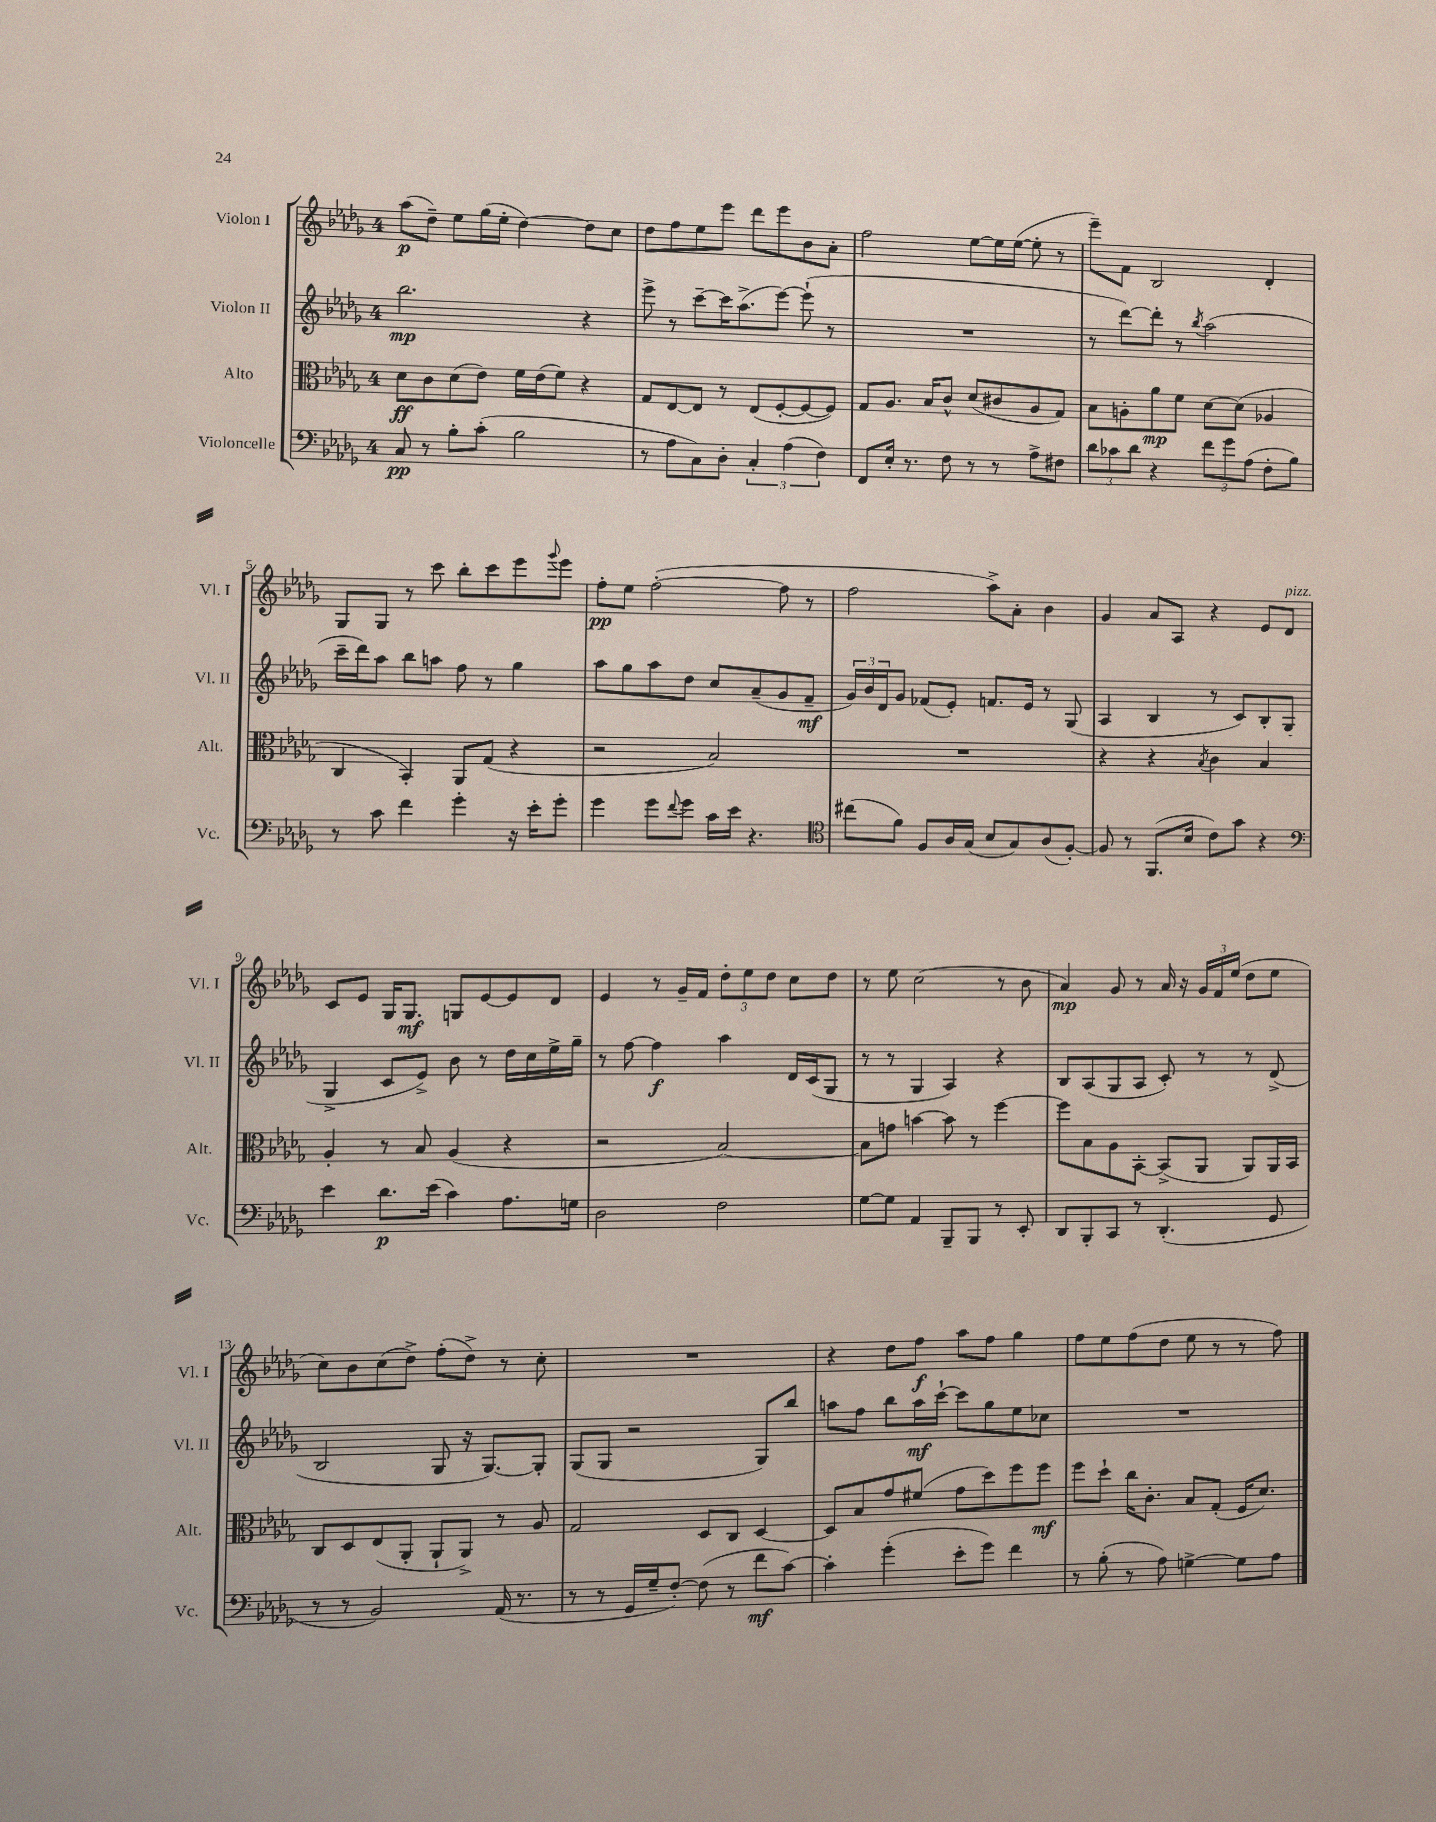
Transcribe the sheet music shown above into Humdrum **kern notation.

**kern	**kern	**kern	**kern
*staff4	*staff3	*staff2	*staff1
*clefF4	*clefC3	*clefG2	*clefG2
*k[b-e-a-d-g-]	*k[b-e-a-d-g-]	*k[b-e-a-d-g-]	*k[b-e-a-d-g-]
*M4/4	*M4/4	*M4/4	*M4/4
8C	8d-	2.bb-	(8aa-
8r	8c	.	8dd-~)
8B-'	(8d-	.	8ee-
(8c'	8e-)	.	(16gg-
.	.	.	16ee-'
2B-	16f	.	[4dd-)
.	(16e-	.	.
.	8f)	.	.
.	4r	4r	8dd-]
.	.	.	8cc
=	=	=	=
8r	8G-	8eee-^	8dd-
8A-	[8E-	8r	8ff
8C)	8E-]	[8ccc~	8ee-
8D-'	8r	16ccc]	8eee-
.	.	(8.aa-^	.
6C'	(8E-	.	8ddd-
.	[8F'	[8eee-)	8eee-
(6A-	.	.	.
.	8F_	(8eee-`]	8b-
6F)	.	.	.
.	8F])	8r	8a-'
=	=	=	=
8FF	8G-	1r	2ff
16E-'	8.A-	.	.
8.r	.	.	.
.	16B-	.	.
8F	8c^^	.	.
8r	(8d-	.	[8ee-
8r	8c#	.	16ee-]
.	.	.	([16ee-
8A-^	8A-	.	8ee-']
8F#	8G-)	.	8r
=	=	=	=
12d-	8B-	8r	8eee-~)
12c-	.	.	.
.	8A'	[8ddd-)	8f
12d-	.	.	.
4r	8a-	8ddd-']	2B-
.	8f	8r	.
.	.	8qbb-	.
12f	[8d-	(2aa-	.
12g-	.	.	.
.	(8d-]	.	.
(12A-	.	.	.
8F'	4A-	.	4d-'
8B-)	.	.	.
=	=	=	=
8r	4C	16ccc~	8G-
.	.	16ddd-)	.
8c	.	8aa-	8G-
4f	4BB-')	8bb-	8r
.	.	8aa	8ccc
4g-'	8AA-	8ff	8bb-'
.	(8G-	8r	8ccc
16r	4r	4gg-	8eee-
16e-'	.	.	.
.	.	.	8qqggg-
8g-'	.	.	8eee-
=	=	=	=
4g-	2r	8aa-	8ff'
.	.	8gg-	8ee-
8g-	.	8aa-	([2ff'
8qqf	.	.	.
8g-	.	8dd-	.
16c	2B-)	8cc	.
16e-	.	.	.
4.r	.	(8a-~	.
.	.	8g-	8ff]
.	.	8f~	8r
=	=	=	=
*clefC4	*	*	*
(8cc#	1r	24g-)	2ff
.	.	24b-	.
.	.	24d-	.
8f)	.	8g-	.
8F	.	(8f-	.
16A-	.	8e-')	.
(16G-	.	.	.
8B-	.	8.f	8aa-^)
8G-)	.	.	8a-'
.	.	16e-	.
(8A-	.	8r	4b-
[8F')	.	(8G-	.
=	=	=	=
8F]	4r	4A-	4g-
8r	.	.	.
(8.FF	4r	4B-	8a-
.	.	.	8A-
16B-	.	.	.
.	8qB-	.	.
8c)	4c	8r	4r
8g-	.	8c)	.
4r	4B-	8B-'	8e-
.	.	(8G-	8d-
=	=	=	=
*clefF4	*	*	*
4e-	4A-'	4G-^	8c
.	.	.	8e-
8.d-	8r	8c	16G-
.	.	.	8.G-
.	8B-	8e-^)	.
(16e-	.	.	.
4c)	(4A-	8b-	8G
.	.	8r	[8e-
8.A-	4r	16dd-	8e-]
.	.	16cc	.
.	.	16ee-^	8d-
16G	.	16gg-~	.
=	=	=	=
2D-	2r	8r	4e-
.	.	[8ff	.
.	.	4ff]	8r
.	.	.	16g-~
.	.	.	16f
2F	[2B-)	4aa-	12dd-'
.	.	.	12ee-
.	.	.	12dd-
.	.	16d-	8cc
.	.	(16c	.
.	.	8G-	8dd-
=	=	=	=
[8G-	8B-]	8r	8r
8G-]	8g	8r	8ee-
4AA-	[4b	4G-	(2cc
8BBB-~	8b]	4A-)	.
8BBB-	8r	.	.
8r	[4ff	4r	8r
8EE-'	.	.	8b-
=	=	=	=
8DD-	8ff]	8B-	4a-)
8BBB-'	8B-	(8A-	.
8CC	8A-	8G-	8g-
8r	[8BB-'	8A-	8r
(4.DD-'	(8BB-^]	8c')	16a-
.	.	.	16r
.	8AA-	8r	24g-
.	.	.	24f
.	.	.	(24ee-
.	8AA-)	8r	8dd-
8GG-	16AA-	(8d-^	8ee-
.	16BB-	.	.
=	=	=	=
8r	8C	2B-	8cc)
8r	8D-	.	8b-
2BB-)	(8E-	.	(8cc
.	8AA-'	.	8dd-^)
.	8AA-`	8G-	(8ff'
.	8AA-^)	16r	8dd-^)
.	.	[8.G-)	.
(16AA-	8r	.	8r
8.r	.	.	.
.	8A-	8G-']	8cc'
=	=	=	=
8r	2G-	(8G-	1r
8r	.	8G-	.
16GG-	.	2r	.
16G-~	.	.	.
[8F')	.	.	.
(8F]	8D-	.	.
8r	8C	.	.
8f	[4D-	8G-)	.
[8c)	.	8bb-	.
=	=	=	=
4c']	8D-]	8aa	4r
.	8B-	8ff	.
(4g-'	8g-	8bb-	8dd-
.	(8f#	16aa	8ff
.	.	[16ccc`	.
8e-'	8g-	8ccc]	8aa-
8g-)	8dd-)	8gg-	8ff
4f	8ff	8ee-	4gg-
.	8ff	8cc-	.
=	=	=	=
8r	8ff	1r	8ff
(8B-'	8dd-`	.	8ee-
8r	16cc	.	(8ff
.	8.c'	.	.
8A-)	.	.	8dd-
[4G^	8B-	.	8ee-
.	(8G-'	.	8r
8G]	16F	.	8r
.	8.d-)	.	.
8A-	.	.	8ff)
==	==	==	==
*-	*-	*-	*-
